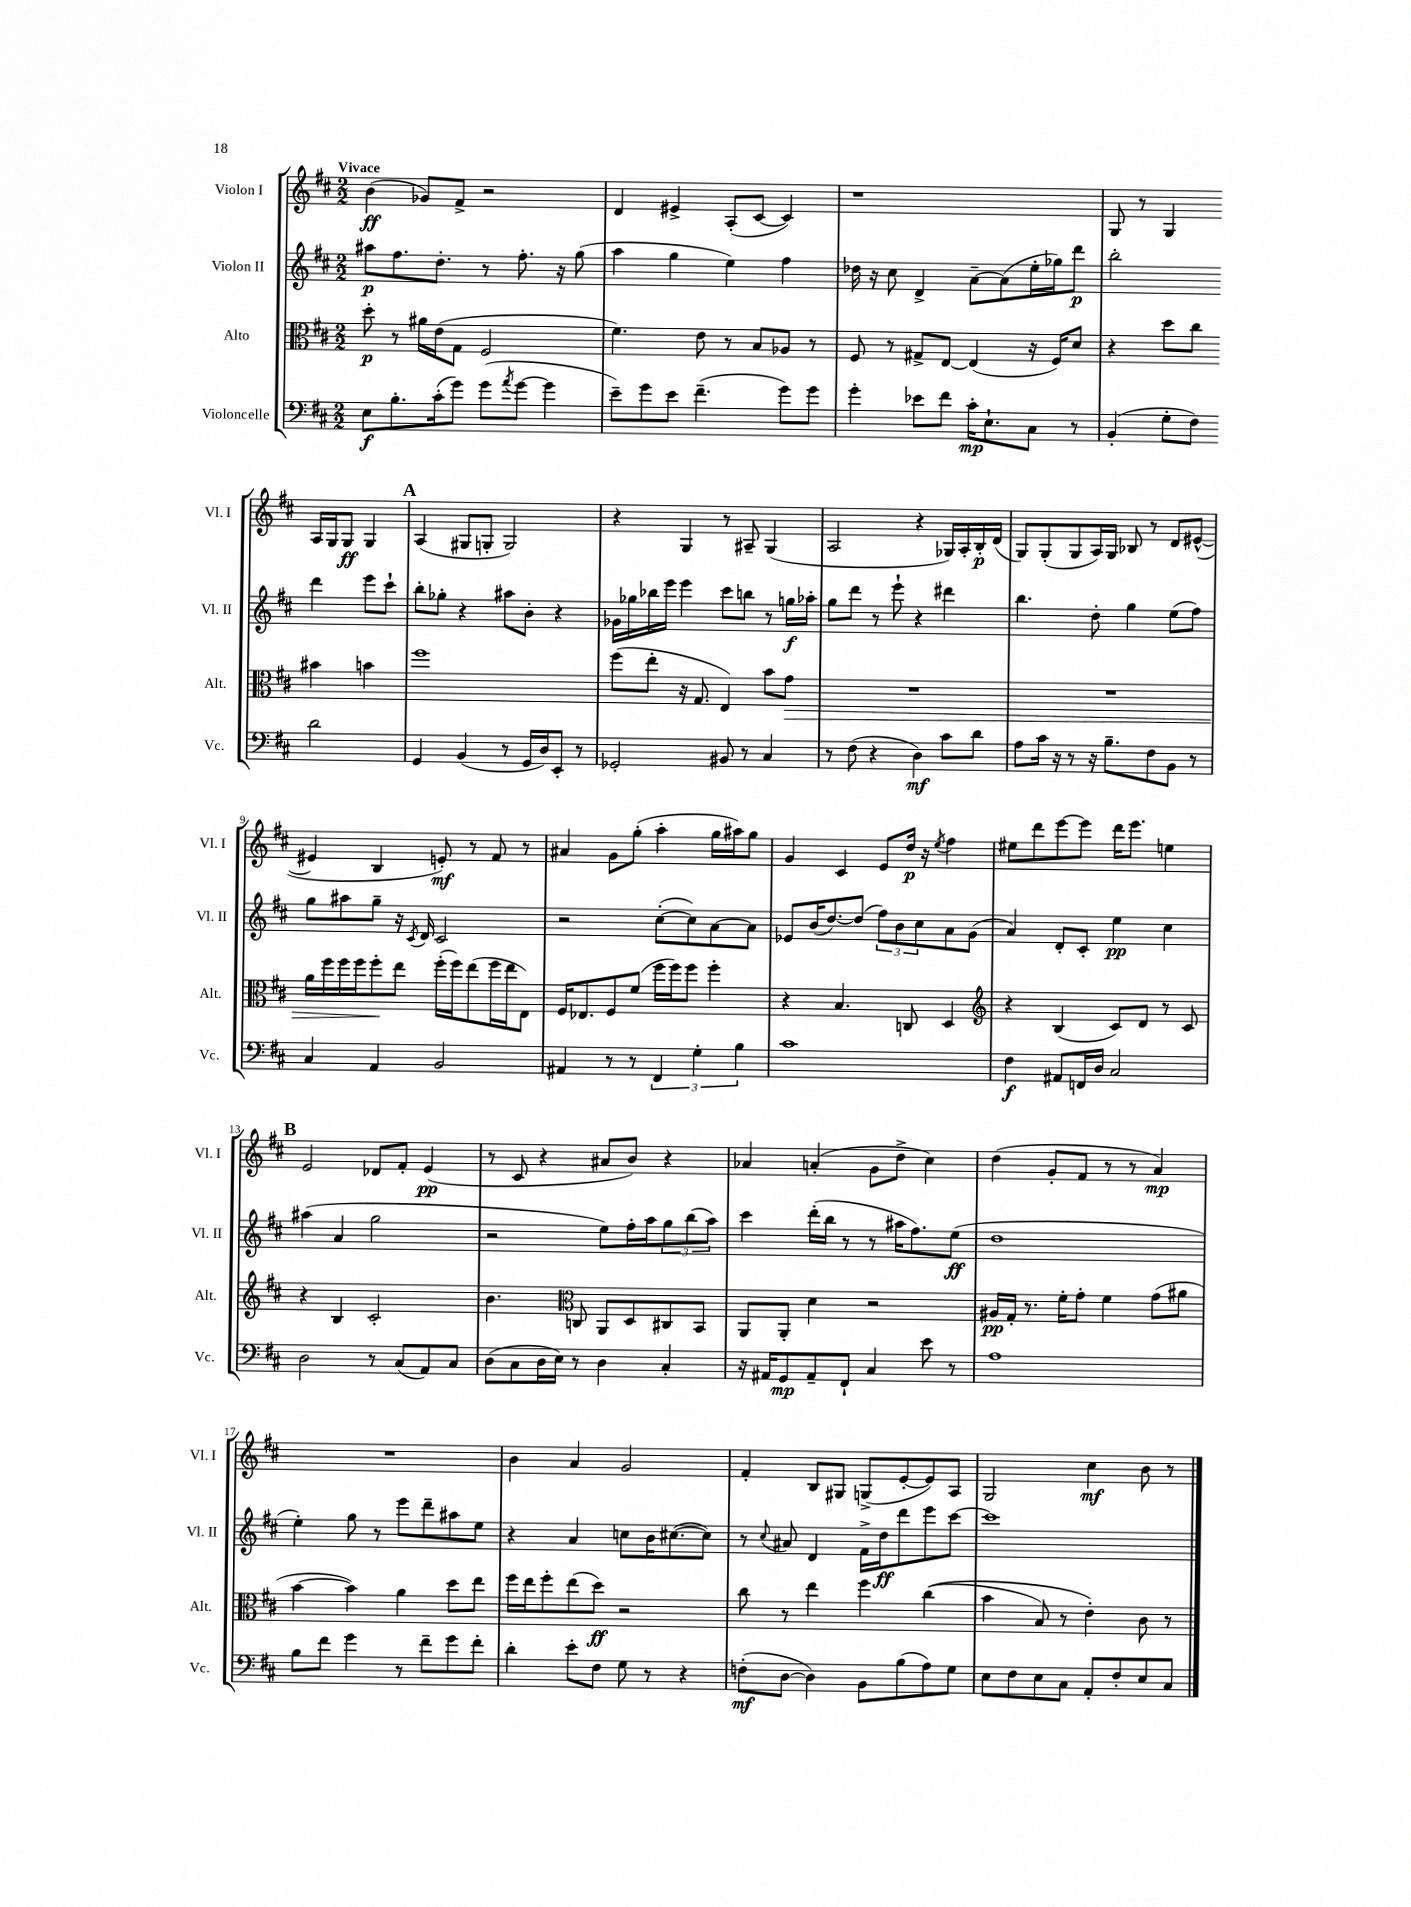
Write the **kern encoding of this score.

**kern	**dynam	**kern	**dynam	**kern	**dynam	**kern	**dynam
*part4	*part4	*part3	*part3	*part2	*part2	*part1	*part1
*staff4	*staff4	*staff3	*staff3	*staff2	*staff2	*staff1	*staff1
*I"Violoncelle	*	*I"Alto	*	*I"Violon II	*	*I"Violon I	*
*I'Vc.	*	*I'Alt.	*	*I'Vl. II	*	*I'Vl. I	*
*clefF4	*	*clefC3	*	*clefG2	*	*clefG2	*
*k[f#c#]	*	*k[f#c#]	*	*k[f#c#]	*	*k[f#c#]	*
*M2/2	*	*M2/2	*	*M2/2	*	*M2/2	*
=1	=1	=1	=1	=1	=1	=1	=1
!	!	!	!	!	!	!LO:TX:a:B:t=Vivace	!
8E\L	f	8dd'\	p	8aa#X\L	p	(4b\	ff
8.B'\	.	8r	.	8.ff#\	.	.	.
.	.	16a#X\LL	.	.	.	8g-X/L)	.
(16c#'\k	.	(16e\J	.	8.dd'\J	.	.	.
8g\J)	.	8G\J	.	.	.	8f#^/J	.
(8g\L	.	2F#/	.	8r	.	2r	.
8qa/	.	.	.	.	.	.	.
[8g\J	.	.	.	8.ff#'\	.	.	.
4g\]	.	.	.	.	.	.	.
.	.	.	.	16r	.	.	.
.	.	.	.	(8gg\	.	.	.
=2	=2	=2	=2	=2	=2	=2	=2
8e~\L)	.	4.f#\)	.	4aa\	.	4d/	.
8g\	.	.	.	.	.	.	.
8e\J	.	.	.	4gg\	.	4e#X^/	.
(4.f#~\	.	8e\	.	.	.	.	.
.	.	8r	.	4ee\)	.	(8A'/L	.
.	.	8B/L	.	.	.	[8c#/J	.
8g\L)	.	8A-X/J	.	4ff#\	.	4c#/])	.
8g\J	.	8r	.	.	.	.	.
=3	=3	=3	=3	=3	=3	=3	=3
4g'\	.	8F#/	.	16dd-X\	.	1r	.
.	.	.	.	16r	.	.	.
.	.	8r	.	8cc#\	.	.	.
8e-X\L	.	8G#X^/L	.	4d^/	.	.	.
8f#\J	.	[8E/J	.	.	.	.	.
16c#'\KL	mp	(4E/]	.	[8a~\L	.	.	.
8.E`\	.	.	.	.	.	.	.
.	.	.	.	(8a\]	.	.	.
8C#\J	.	16r	.	16ee'\L	.	.	.
.	.	16F#/KL)	.	16gg-X\J)	.	.	.
8r	.	8d/J	.	8ddd\J	p	.	.
=4	=4	=4	=4	=4	=4	=4	=4
(4BB'/	.	4r	.	2bb'\	.	8G/	.
.	.	.	.	.	.	8r	.
8G'\L	.	8dd\L	.	.	.	4G/	.
8F#\J)	.	8cc#\J	.	.	.	.	.
2d\	.	4b#X\	.	4ddd\	.	16A/LL	.
.	.	.	.	.	.	16G/J	.
.	.	.	.	.	.	8G/J	ff
.	.	4bn\	.	8eee\L	.	4G/	.
.	.	.	.	8ccc#`\J	.	.	.
!!LO:LB:g=z
!!LO:REH:place=s1:t=A
=5	=5	=5	=5	=5	=5	=5	=5
4GG/	.	1ff#	.	8bb'\L	.	(4A/	.
.	.	.	.	8gg-X'\J	.	.	.
(4BB/	.	.	.	4r	.	8G#X/L	.
.	.	.	.	.	.	8Gn'/J	.
8r	.	.	.	8aa#X\L	.	2G/)	.
16GG/LL	.	.	.	8b'\J	.	.	.
16D/J)	.	.	.	.	.	.	.
8EE'/J	.	.	.	4r	.	.	.
8r	.	.	.	.	.	.	.
=6	=6	=6	=6	=6	=6	=6	=6
2GG-X'/	.	(8ff#\L	.	16g-X\LL	.	4r	.
.	.	.	.	16gg-X\	.	.	.
.	.	8ee'\J	.	16bb-X\	.	.	.
.	.	.	.	16eee\JJ	.	.	.
.	.	16r	.	4eee\	.	4G/	.
.	.	8.G/	.	.	.	.	.
8BB#X/	.	4E/)	.	8ccc#\L	.	8r	.
8r	.	.	.	8bbn\J	.	8A#X~/	.
4C#/	.	8b\L	.	8r	.	(4G/	.
!	!	!	!LO:HP:b	!	!	!	!
.	.	8g\J	>	16ggn\LL	f	.	.
.	.	.	.	16aa-X'\JJ	.	.	.
=7	=7	=7	=7	=7	=7	=7	=7
8r	.	1r	.	8gg\L	.	2A/	.
(8F#\	.	.	.	8ddd\J	.	.	.
4r	.	.	.	8r	.	.	.
.	.	.	.	8eee`\	.	.	.
4D\)	mf	.	.	4r	.	4r	.
8c#\L	.	.	.	4ddd#X\	.	16G-X/LL)	.
.	.	.	.	.	.	16A'/	.
8d\J	.	.	.	.	.	16B'/	p
.	.	.	.	.	.	(16d/JJ	.
=8	=8	=8	=8	=8	=8	=8	=8
8A\L	.	1r	.	4.bb\	.	8G/L)	.
16c#\Jk	.	.	.	.	.	(8G'/	.
16r	.	.	.	.	.	.	.
8r	.	.	.	.	.	8G/	.
16r	.	.	.	8dd'\	.	16A/L)	.
8.B~\L	.	.	.	.	.	16G/JJ	.
.	.	.	.	4gg\	.	8B-X/	.
8F#\	.	.	.	.	.	8r	.
8BB\J	.	.	.	(8ee\L	.	8d/L	.
8r	.	.	.	8ff#\J)	.	([8e#X^^/J	.
!!LO:LB:g=z
=9	=9	=9	=9	=9	=9	=9	=9
4C#/	.	16a\LL	.	8gg\L	.	4e#X/]	.
.	.	16ff#\	.	.	.	.	.
.	.	16ff#\	.	8aa#X\	.	.	.
.	.	16ff#\J	.	.	.	.	.
4AA/	.	8ff#'\	.	8gg~\J	.	4B/	.
.	.	8ee\J	]	16r	.	.	.
.	.	.	.	8qc#/	.	.	.
.	.	.	.	16d/	.	.	.
2BB/	.	(16ff#'\LL	.	2c#/	.	8en'/)	mf
.	.	16ff#\J)	.	.	.	.	.
.	.	(8ee\	.	.	.	8r	.
.	.	16ff#\L	.	.	.	8f#/	.
.	.	16ee\J	.	.	.	.	.
.	.	8E\J)	.	.	.	8r	.
=10	=10	=10	=10	=10	=10	=10	=10
4AA#X/	.	16F#/KL	.	2r	.	4a#X/	.
.	.	8.E-X/	.	.	.	.	.
8r	.	8F#/	.	.	.	8g\L	.
8r	.	(8f#/J	.	.	.	(8gg'\J	.
6FF#/	.	16ff#\LL	.	([8cc#'\L	.	4aa'\	.
.	.	16ff#\J)	.	.	.	.	.
.	.	8ff#\J	.	8cc#\])	.	.	.
6G'\	.	.	.	.	.	.	.
.	.	4ff#'\	.	[8a\	.	16gg\LL	.
.	.	.	.	.	.	16aa#X\J)	.
6B\	.	.	.	.	.	.	.
.	.	.	.	8a\J]	.	8gg\J	.
=11	=11	=11	=11	=11	=11	=11	=11
1c#	.	4r	.	8e-X/L	.	4g/	.
.	.	.	.	(16b/K	.	.	.
.	.	.	.	[8.dd/)	.	.	.
.	.	4.B/	.	.	.	4c#/	.
.	.	.	.	(8dd/J]	.	.	.
.	.	.	.	12ff#\L)	.	8e/L	.
.	.	.	.	12b\	.	.	.
.	.	8Cn/	.	.	.	16dd/Jk	p
.	.	.	.	12cc#\	.	.	.
.	.	.	.	.	.	16r	.
.	.	.	.	.	.	8qee/	.
.	.	4D/	.	8a\	.	4ff#\	.
.	.	.	.	(8g\J	.	.	.
=12	=12	=12	=12	=12	=12	=12	=12
*	*	*clefG2	*	*	*	*	*
4F#\	f	4r	.	4a/)	.	8ee#X\L	.
.	.	.	.	.	.	8ddd\	.
8AA#X/L	.	(4B/	.	8d'/L	.	[8eee\	.
16FFn/L	.	.	.	8c#'/J	.	8eee\J]	.
16D/JJ	.	.	.	.	.	.	.
2C#/	.	8c#/L)	.	4ee\	pp	16ddd\KL	.
.	.	.	.	.	.	8.eee\J	.
.	.	8d/J	.	.	.	.	.
.	.	8r	.	4cc#\	.	4een\	.
.	.	8c#/	.	.	.	.	.
!!LO:LB:g=z
!!LO:REH:place=s1:t=B
=13	=13	=13	=13	=13	=13	=13	=13
2D\	.	4r	.	(4aa#X\	.	2e/	.
.	.	4B/	.	4a/	.	.	.
8r	.	2c#'/	.	2gg\	.	8d-X/L	.
(8C#/L	.	.	.	.	.	8f#'/J	.
8AA/)	.	.	.	.	.	(4e/	pp
8C#/J	.	.	.	.	.	.	.
=14	=14	=14	=14	=14	=14	=14	=14
(8D\L	.	4.b\	.	2r	.	8r	.
8C#\	.	.	.	.	.	8c#/	.
16D\L	.	.	.	.	.	4r	.
16E\JJ)	.	.	.	.	.	.	.
*	*	*clefC3	*	*	*	*	*
8r	.	8Cn/	.	.	.	.	.
4D\	.	8AA/L	.	8ee\L)	.	8a#X/L	.
.	.	8D/	.	16ff#'\L	.	8b/J)	.
.	.	.	.	16aa\J	.	.	.
4C#'/	.	8C#X/	.	12gg\	.	4r	.
.	.	.	.	(12bb\	.	.	.
.	.	8BB/J	.	.	.	.	.
.	.	.	.	12aa\J)	.	.	.
=15	=15	=15	=15	=15	=15	=15	=15
16r	.	8AA/L	.	4ccc#\	.	4a-X/	.
16AA#X/KL	.	.	.	.	.	.	.
8GG/	mp	8AA'/J	.	.	.	.	.
8AA#~/	.	4d\	.	(16ddd'\LL	.	(4an'/	.
.	.	.	.	16bb\JJ	.	.	.
8FF#`/J	.	.	.	8r	.	.	.
4C#/	.	2r	.	8r	.	8g\L	.
.	.	.	.	16aa#X\KL	.	8dd^\J	.
.	.	.	.	8.ff#\)	.	.	.
8e\	.	.	.	.	.	4cc#\)	.
8r	.	.	.	(8ee\J	ff	.	.
=16	=16	=16	=16	=16	=16	=16	=16
1A	.	16A#X/LL	pp	1dd	.	(4dd\	.
.	.	16G'/JJ	.	.	.	.	.
.	.	8.r	.	.	.	.	.
.	.	.	.	.	.	8g'/L	.
.	.	16f#'\KL	.	.	.	.	.
.	.	8g'\J	.	.	.	8f#/J	.
.	.	4f#\	.	.	.	8r	.
.	.	.	.	.	.	8r	.
.	.	(8g\L	.	.	.	4a/)	mp
.	.	8a#X\J	.	.	.	.	.
!!LO:LB:g=z
=17	=17	=17	=17	=17	=17	=17	=17
8B\L	.	[4b\	.	4ee'\)	.	1r	.
8f#\J	.	.	.	.	.	.	.
4g\	.	4b\])	.	8gg\	.	.	.
.	.	.	.	8r	.	.	.
8r	.	4a\	.	8eee\L	.	.	.
8f#~\L	.	.	.	8ddd~\	.	.	.
8g\	.	8dd\L	.	8aa#X\	.	.	.
8f#'\J	.	8ee\J	.	8ee\J	.	.	.
=18	=18	=18	=18	=18	=18	=18	=18
4d'\	.	16ff#\LL	.	4r	.	4b\	.
.	.	16ee\J	.	.	.	.	.
.	.	8ff#'\	.	.	.	.	.
8e'\L	.	(8ee\	.	4a/	.	4a/	.
8F#\J	.	8dd\J)	ff	.	.	.	.
8G\	.	2r	.	8ccn\L	.	2g/	.
8r	.	.	.	16b\K	.	.	.
.	.	.	.	([8.cc#X\	.	.	.
4r	.	.	.	.	.	.	.
.	.	.	.	8cc#\J])	.	.	.
=19	=19	=19	=19	=19	=19	=19	=19
(8Fn'\L	mf	8cc#\	.	8r	.	4f#'/	.
.	.	.	.	8qqcc#/	.	.	.
[8D\J	.	8r	.	8a#X/	.	.	.
4D\])	.	4ee\	.	4d/	.	8B/L	.
.	.	.	.	.	.	8G#X/J	.
8BB\L	.	4ff#\	.	16f#^\LL	.	(8Gn^/L	.
.	.	.	.	16dd\J	ff	.	.
(8B\	.	.	.	8ddd\	.	[8e'/	.
8A\)	.	((4cc#\	.	8eee\	.	8e/])	.
8G\J	.	.	.	[8ccc#\J	.	8A/J	.
=20	=20	=20	=20	=20	=20	=20	=20
8E\L	.	4b\	.	1ccc#]	.	2G/	.
8F#\	.	.	.	.	.	.	.
8E\	.	8B/)	.	.	.	.	.
8C#\J	.	8r	.	.	.	.	.
8AA'/L	.	4e'\)	.	.	.	4cc#\	mf
8F#'/	.	.	.	.	.	.	.
8E/	.	8c#\	.	.	.	8b\	.
8C#/J	.	8r	.	.	.	8r	.
==	==	==	==	==	==	==	==
*-	*-	*-	*-	*-	*-	*-	*-
